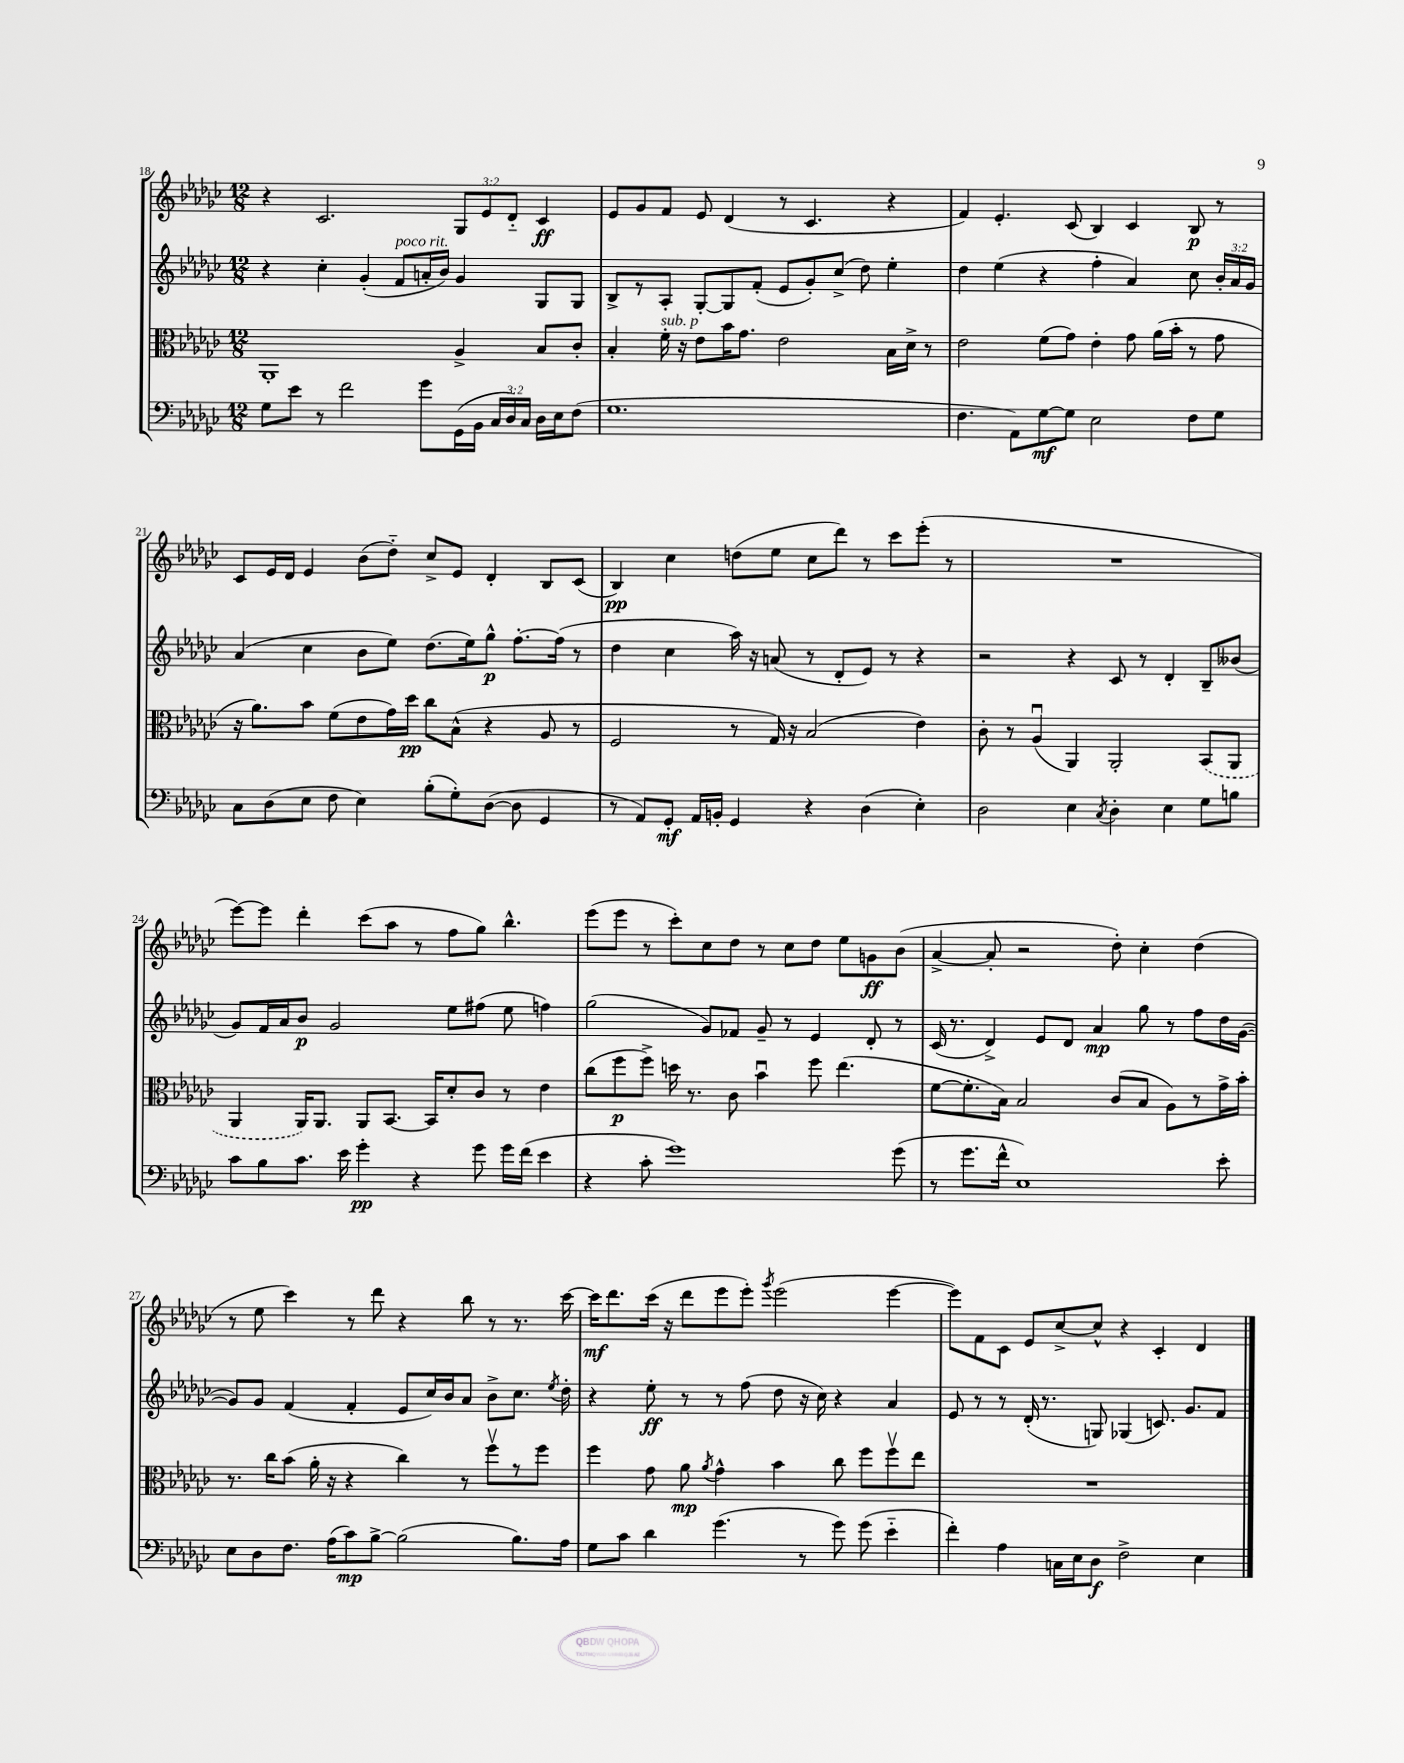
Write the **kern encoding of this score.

**kern	**dynam	**kern	**dynam	**kern	**dynam	**kern	**dynam
*part4	*part4	*part3	*part3	*part2	*part2	*part1	*part1
*staff4	*staff4	*staff3	*staff3	*staff2	*staff2	*staff1	*staff1
*clefF4	*	*clefC3	*	*clefG2	*	*clefG2	*
*k[b-e-a-d-g-c-]	*	*k[b-e-a-d-g-c-]	*	*k[b-e-a-d-g-c-]	*	*k[b-e-a-d-g-c-]	*
*M12/8	*	*M12/8	*	*M12/8	*	*M12/8	*
=18	=18	=18	=18	=18	=18	=18	=18
8G-\L	.	1AA-'	.	4r	.	4r	.
8e-\J	.	.	.	.	.	.	.
8r	.	.	.	4cc-'\	.	2.c-/	.
2f\	.	.	.	.	.	.	.
.	.	.	.	(4g-'/	.	.	.
!	!	!	!	!LO:TX:a:i:t=poco rit.	!	!	!
.	.	.	.	8f/L	.	.	.
8g-\L	.	.	.	16an'/L	.	.	.
.	.	.	.	16b-/JJ)	.	.	.
(16GG-\L	.	4A-^/	.	4g-/	.	12G-/L	.
16BB-\JJ	.	.	.	.	.	.	.
.	.	.	.	.	.	12e-/	.
24C-/LL	.	.	.	.	.	.	.
24D-/)	.	.	.	.	.	12d-/J	.
24C-/JJ	.	.	.	.	.	.	.
16D-\LL	.	8B-/L	.	8G-/L	.	4c-/	ff
16E-\J	.	.	.	.	.	.	.
(8F\J	.	8c-'/J	.	8G-/J	.	.	.
=19	=19	=19	=19	=19	=19	=19	=19
1.G-	.	4B-'/	.	8B-^/L	.	8e-/L	.
.	.	.	.	8r	.	8g-/	.
!	!	!LO:TX:a:i:t=sub. p	!	!	!	!	!
.	.	16f'\	.	8A-'/J	.	8f/J	.
.	.	16r	.	.	.	.	.
.	.	8e-\L	.	[8G-'/L	.	8e-/	.
.	.	16b-\K	.	8G-/]	.	(4d-/	.
.	.	8.g-\J	.	.	.	.	.
.	.	.	.	(8f'/J	.	.	.
.	.	2e-\	.	8e-/L	.	8r	.
.	.	.	.	8g-'/)	.	4.c-/	.
.	.	.	.	(8cc-^/J	.	.	.
.	.	.	.	8dd-\)	.	.	.
.	.	16B-\LL	.	4ee-'\	.	4r	.
.	.	16d-^\JJ	.	.	.	.	.
.	.	8r	.	.	.	.	.
=20	=20	=20	=20	=20	=20	=20	=20
4.F\	.	2e-\	.	4dd-\	.	4f/)	.
.	.	.	.	(4ee-\	.	4.e-'/	.
8AA-\L)	.	.	.	.	.	.	.
[8G-\	mf	(8f\L	.	4r	.	.	.
8G-\J]	.	8g-\J)	.	.	.	(8c-/	.
2E-\	.	4e-'\	.	4ff'\	.	4B-/)	.
.	.	8g-\	.	4a-/)	.	4c-/	.
.	.	(16a-\LL	.	.	.	.	.
.	.	16b-'\JJ	.	.	.	.	.
8F\L	.	8r	.	8cc-\	.	8B-/	p
8G-\J	.	8g-\	.	24b-'/LL	.	8r	.
.	.	.	.	24a-/	.	.	.
.	.	.	.	24g-/JJ	.	.	.
!!LO:LB:g=z
=21	=21	=21	=21	=21	=21	=21	=21
8C-\L	.	16r	.	(4a-/	.	8c-/L	.
.	.	8.a-\L)	.	.	.	.	.
(8D-\	.	.	.	.	.	16e-/L	.
.	.	.	.	.	.	16d-/JJ	.
8E-\J	.	8b-\J	.	4cc-\	.	4e-/	.
8F\	.	(8f\L	.	.	.	.	.
4E-\)	.	8e-\	.	8b-\L	.	(8b-\L	.
.	.	16g-\L)	.	8ee-\J)	.	8dd-\J)	.
.	.	16dd-\JJ	pp	.	.	.	.
(8B-'\L	.	8cc-\L	.	(8.dd-\L	.	8cc-^/L	.
8G-'\)	.	(8B-^^\J	.	.	.	8e-/J	.
.	.	.	.	16ee-\k)	.	.	.
([8D-\J	.	4r	.	8gg-^^\J	p	4d-'/	.
8D-\]	.	.	.	[8.ff'\L	.	.	.
4GG-/	.	8A-/	.	.	.	8B-/L	.
.	.	.	.	(16ff\Jk]	.	.	.
.	.	8r	.	8r	.	(8c-/J	.
=22	=22	=22	=22	=22	=22	=22	=22
8r	.	2F/	.	4dd-\	.	4B-/)	pp
8AA-/L)	.	.	.	.	.	.	.
8GG-'/J	mf	.	.	4cc-\	.	4cc-\	.
16AA-/LL	.	.	.	.	.	.	.
16BBn'/JJ	.	.	.	.	.	.	.
4GG-/	.	8r	.	16aa-\)	.	(8ddn\L	.
.	.	.	.	16r	.	.	.
.	.	16G-/)	.	(8an/	.	8ee-\J	.
.	.	16r	.	.	.	.	.
4r	.	(2B-/	.	8r	.	8cc-\L	.
.	.	.	.	8d-'/L	.	8ddd-\J)	.
(4D-\	.	.	.	8e-/J)	.	8r	.
.	.	.	.	8r	.	8ccc-\L	.
4E-'\)	.	4e-\)	.	4r	.	(8eee-'\J	.
.	.	.	.	.	.	8r	.
=23	=23	=23	=23	=23	=23	=23	=23
2D-\	.	8c-'\	.	2r	.	1.r	.
.	.	8r	.	.	.	.	.
.	.	(4A-u/	.	.	.	.	.
4E-\	.	4AA-/)	.	4r	.	.	.
8qC-/	.	.	.	.	.	.	.
4D-'\	.	2AA-'/	.	8c-/	.	.	.
.	.	.	.	8r	.	.	.
4E-\	.	.	.	4d-'/	.	.	.
8G-\L	.	(8BB-/L	.	8B-~/L	.	.	.
8Bn\J	.	8AA-/J	.	(8b--X/J	.	.	.
!!LO:LB:g=z
=24	=24	=24	=24	=24	=24	=24	=24
8c-\L	.	4AA-/	.	8g-/L)	.	[8eee-\L)	.
8B-\	.	.	.	16f/L	.	8eee-\J]	.
.	.	.	.	16a-/J	.	.	.
8.c-\J	.	16AA-/KL)	.	8b-/J	p	4ddd-'\	.
.	.	8.AA-/J	.	.	.	.	.
.	.	.	.	2g-/	.	.	.
16e-\	.	.	.	.	.	.	.
4g-'\	pp	8AA-/L	.	.	.	(8ccc-\L	.
.	.	[8.BB-/J	.	.	.	8aa-\J	.
4r	.	.	.	.	.	8r	.
.	.	16BB-/KL]	.	.	.	.	.
.	.	8d-'/	.	8ee-\L	.	8ff\L	.
8g-\	.	8c-/J	.	(8ff#X\J	.	8gg-\J)	.
16g-\LL	.	8r	.	8ee-\	.	4.bb-^^\	.
(16f\JJ	.	.	.	.	.	.	.
4e-\	.	4e-\	.	4ffn\)	.	.	.
=25	=25	=25	=25	=25	=25	=25	=25
4r	.	(8cc-\L	.	(2gg-\	.	(8eee-\L	.
.	.	8ff\	p	.	.	8eee-\J	.
8c-'\	.	8ff^\J)	.	.	.	8r	.
1g-)	.	16ddn\	.	.	.	8ccc-'\L)	.
.	.	8.r	.	.	.	.	.
.	.	.	.	8g-/L)	.	8cc-\	.
.	.	8c-\	.	8f-X/J	.	8dd-\J	.
.	.	4b-u\	.	8g-~/	.	8r	.
.	.	.	.	8r	.	8cc-\L	.
.	.	8ff\	.	4e-/	.	8dd-\J	.
.	.	(4.ee-\	.	.	.	8ee-\L	.
.	.	.	.	8d-'/	.	8gn\	ff
(8g-\	.	.	.	8r	.	(8b-\J	.
=26	=26	=26	=26	=26	=26	=26	=26
8r	.	[8f\L	.	(16c-/	.	[4a-^/	.
.	.	.	.	8.r	.	.	.
8.g-\L	.	8.f'\]	.	.	.	.	.
.	.	.	.	4d-^/)	.	8a-'/]	.
16f^^\Jk	.	16B-\Jk)	.	.	.	.	.
1E-)	.	2B-/	.	.	.	2r	.
.	.	.	.	8e-/L	.	.	.
.	.	.	.	8d-/J	.	.	.
.	.	.	.	4a-/	mp	.	.
.	.	(8c-/L	.	.	.	8dd-'\)	.
.	.	8B-/J	.	8gg-\	.	4cc-'\	.
.	.	8A-\L)	.	8r	.	.	.
.	.	8r	.	8ff\L	.	(4dd-\	.
8e-'\	.	16g-^\L	.	16dd-\L	.	.	.
.	.	16b-'\JJ	.	([16g-\JJ	.	.	.
!!LO:LB:g=z
=27	=27	=27	=27	=27	=27	=27	=27
8E-\L	.	8.r	.	8g-/L])	.	8r	.
8D-\	.	.	.	8g-/J	.	8ee-\	.
.	.	16cc-\KL	.	.	.	.	.
8.F\J	.	(8b-\J	.	(4f/	.	4ccc-\)	.
.	.	16a-'\	.	.	.	.	.
(16A-\KL	.	16r	.	.	.	.	.
8c-\)	mp	4r	.	4f'/	.	8r	.
[8B-^\J	.	.	.	.	.	8ddd-\	.
(2B-\]	.	4cc-\)	.	8e-/L	.	4r	.
.	.	.	.	16cc-/L)	.	.	.
.	.	.	.	16b-/J	.	.	.
.	.	8r	.	8a-/J	.	8bb-\	.
.	.	8ffv\L	.	8b-^\L	.	8r	.
8.B-\L)	.	8r	.	8.cc-\J	.	8.r	.
.	.	8ff\J	.	.	.	.	.
.	.	.	.	8qee-/	.	.	.
16A-\Jk	.	.	.	16dd-'\	.	[16ccc-\	.
=28	=28	=28	=28	=28	=28	=28	=28
8G-\L	.	4ff\	.	4r	.	16ccc-\KL]	mf
.	.	.	.	.	.	8.ddd-\	.
8c-\J	.	.	.	.	.	.	.
4d-\	.	8g-\	.	8ee-'\	ff	(16ccc-\Jk	.
.	.	.	.	.	.	16r	.
.	.	8a-\	mp	8r	.	8ddd-\L	.
.	.	8qa-/	.	.	.	.	.
(4.g-\	.	4g-^^\	.	8r	.	8eee-\	.
.	.	.	.	(8ff\	.	8eee-'\J)	.
.	.	.	.	.	.	8qggg-/	.
.	.	4b-\	.	8dd-\	.	(2eee-\	.
8r	.	.	.	16r	.	.	.
.	.	.	.	16cc-\)	.	.	.
8g-\)	.	8cc-\	.	4r	.	.	.
(8g-\	.	8ff\L	.	.	.	.	.
4e-\	.	8ffv\	.	4a-/	.	[4eee-\	.
.	.	8ee-\J	.	.	.	.	.
=29	=29	=29	=29	=29	=29	=29	=29
4f'\)	.	1.r	.	8e-/	.	8eee-\L])	.
.	.	.	.	8r	.	8f\	.
4A-\	.	.	.	8r	.	8c-\J	.
.	.	.	.	(16d-'/	.	8e-/L	.
.	.	.	.	8.r	.	.	.
16Cn\LL	.	.	.	.	.	[8cc-^/	.
16E-\J	.	.	.	.	.	.	.
8D-\J	f	.	.	8Gn/)	.	8cc-^^/J]	.
2F^\	.	.	.	(4G-X/	.	4r	.
.	.	.	.	8.cn/)	.	4c-'/	.
.	.	.	.	8.g-/L	.	.	.
4E-\	.	.	.	.	.	4d-/	.
.	.	.	.	8f/J	.	.	.
==	==	==	==	==	==	==	==
*-	*-	*-	*-	*-	*-	*-	*-
